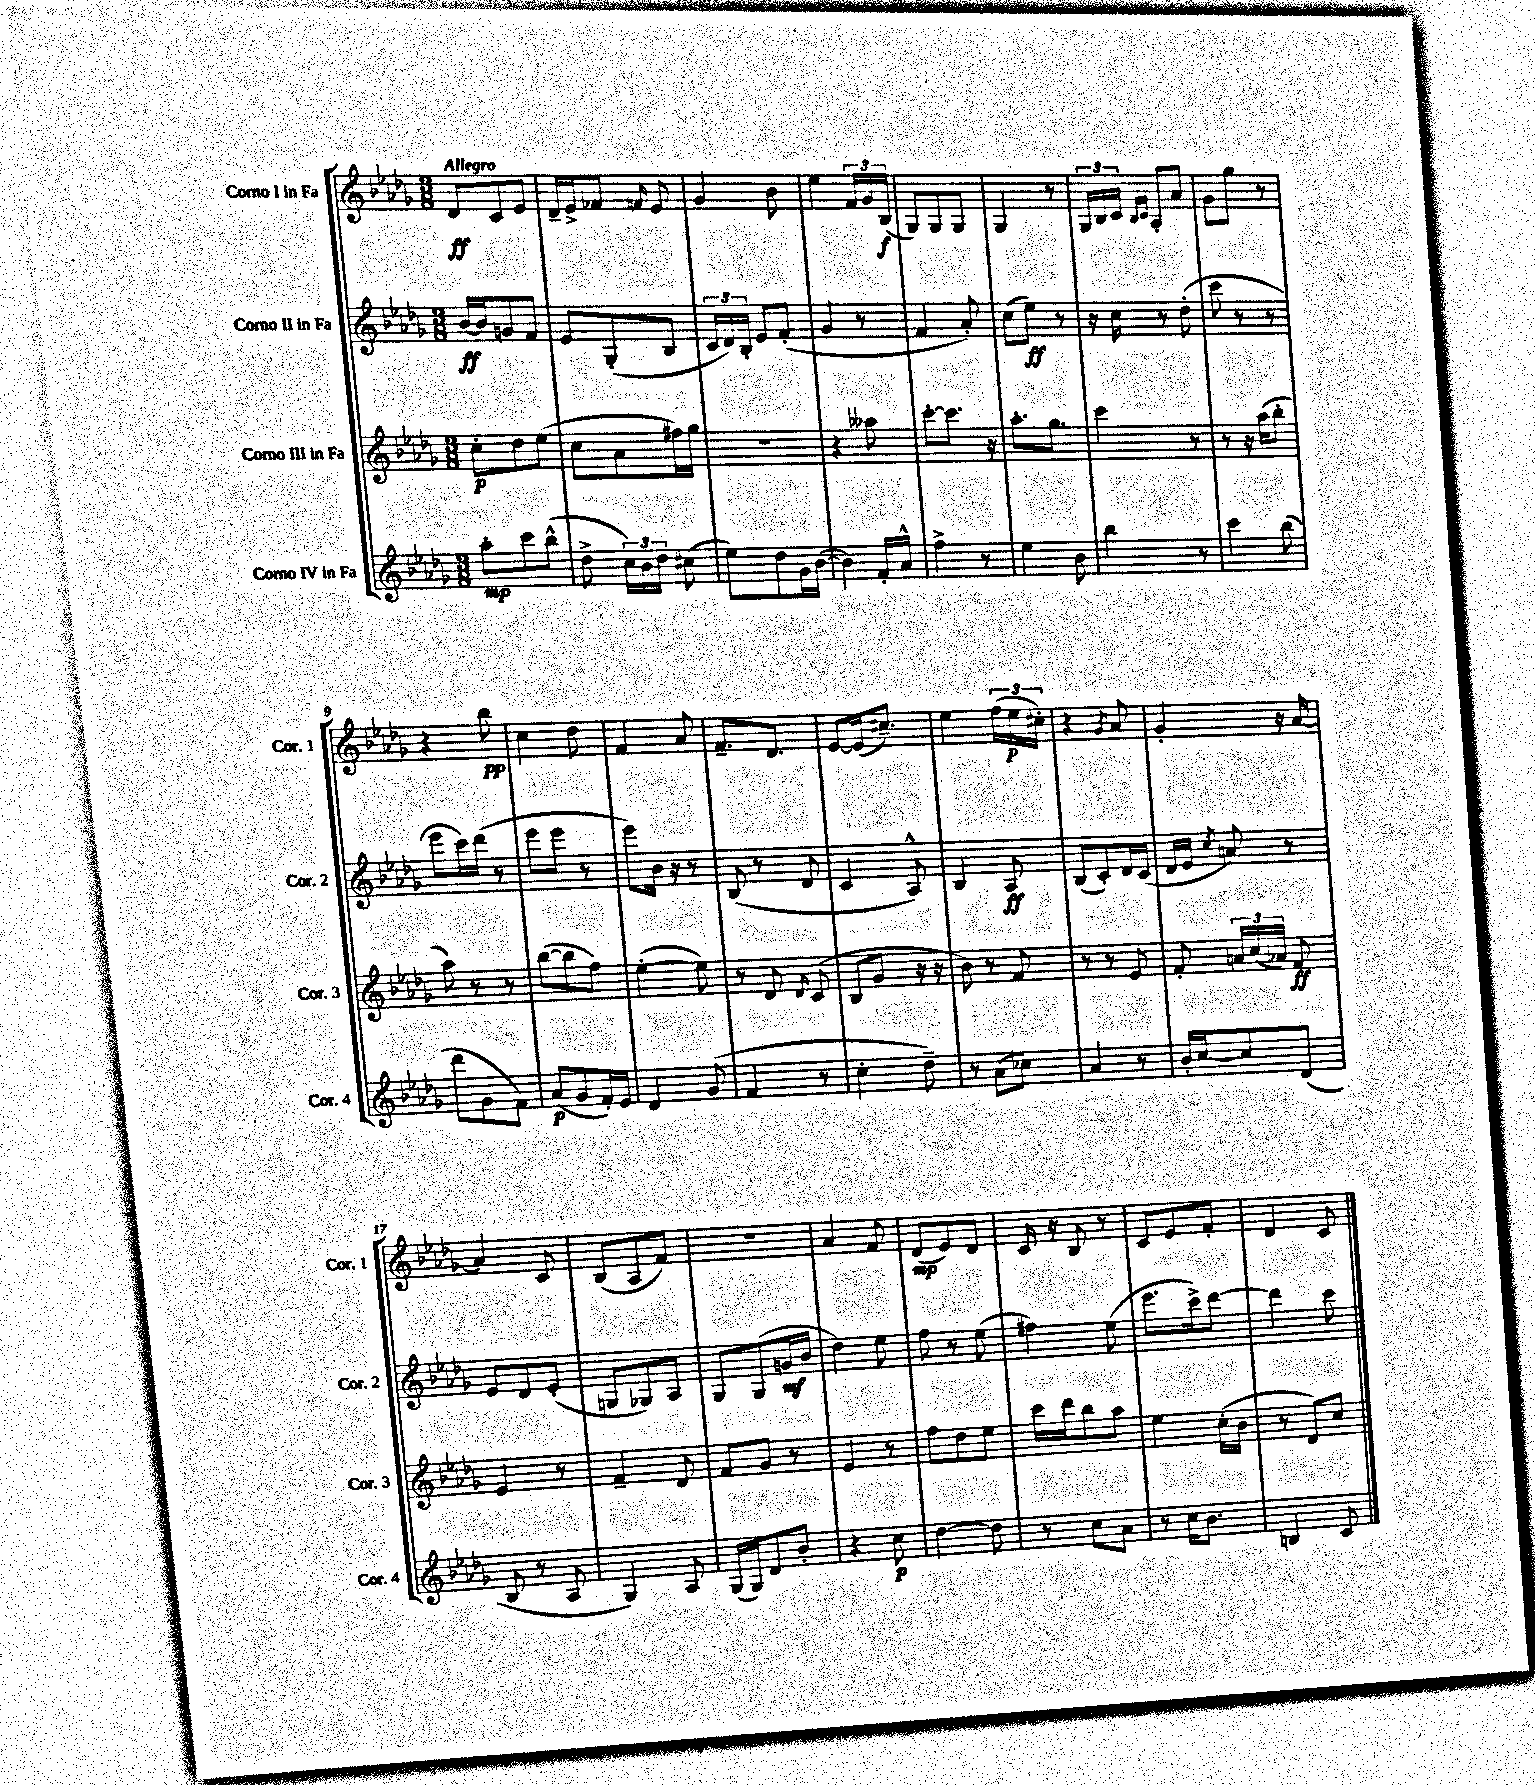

**kern	**kern	**kern	**kern
*staff4	*staff3	*staff2	*staff1
*clefG2	*clefG2	*clefG2	*clefG2
*k[b-e-a-d-g-]	*k[b-e-a-d-g-]	*k[b-e-a-d-g-]	*k[b-e-a-d-g-]
*M3/8	*M3/8	*M3/8	*M3/8
8aa-'\L	8cc'\L	[16b-/LL	8d-/L
.	.	16b-/]J	.
8ccc\	8dd-\	8g/	8c/
(8bb-^^\J	(8ee-\J	8f/J	8e-/J
=	=	=	=
8dd-^\	8cc\L	8e-/L	16d-~/LL
.	.	.	16e-^/J
24cc\LL)	8a-\	(8G-'/	8f-/J
24b-\	.	.	.
24dd-\JJ	.	.	.
.	.	.	16qqf/
(8cc#\	16ff#\L)	8B-/J	8e-/
.	16gg-\JJ	.	.
=	=	=	=
8ee-\L)	4.r	24c/LL	4g-/
.	.	24d-/)	.
.	.	24B-'/JJ	.
8dd-\	.	8e-/L	.
16g-\L	.	(8f'/J	8b-\
([16b-\JJ	.	.	.
=	=	=	=
4b-\])	4r	4g-/	4ee-\
16f'/LL	8aa--\	8r	24f/LL
.	.	.	24g-/
16a-^^/JJ	.	.	.
.	.	.	(24B-/JJ
=	=	=	=
4ff^\	[8ccc'\L	4f/	8G-/L)
.	8.ccc\]J	.	8G-/
8r	.	8a-'/)	8G-/J
.	16r	.	.
=	=	=	=
4ee-\	8.aa-'\L	(8cc\L	4G-/
.	.	8ee-\J)	.
.	8.gg-\J	.	.
8b-\	.	8r	8r
=	=	=	=
4bb-\	4ccc\	16r	24G-/LL
.	.	.	24B-/
.	.	16cc\	.
.	.	.	24c/JJ
.	.	.	16qqB-/LL
.	.	.	16qqc/JJ
.	.	8r	8A-'/L
8r	8r	(8dd-'\	8a-/J
=	=	=	=
4ccc\	8r	8ccc\	8g-\L
.	16r	8r	8gg-\J
.	(16aa-\LK	.	.
(8bb-\	8bb-'\J	8r	8r
=	=	=	=
8ddd-\L	8aa-\)	8eee-\L	4r
8g-\	8r	16ccc\L)	.
.	.	(16ddd-\JJ	.
8f\J)	8r	8r	8bb-\
=	=	=	=
(8a-/L	([8bb-\L	8eee-\L	4cc\
8g-/	8bb-\]	8eee-\J	.
16f'/L)	8ff\J)	8r	8dd-\
16e-/JJ	.	.	.
=	=	=	=
4d-/	([4ee-'\	8eee-\L)	4f/
.	.	16b-\Jk	.
.	.	16r	.
(8g-/	8ee-\])	8r	8a-/
=	=	=	=
4f/	8r	(8B-/	8.f~/L
.	8d-/	8r	.
.	.	.	8.d-/J
.	16qqd-/	.	.
8r	(8c/	8d-/	.
=	=	=	=
4cc'\	8B-/L	4c/	[8e-/L
.	8g-/J	.	(16e-/]k
.	.	.	8.cc#~/J)
8dd-~\)	16r	8A-^^/)	.
.	16r	.	.
=	=	=	=
8r	8b-\)	4B-/	4ee-\
(8a-\L	8r	.	.
8cc-\J)	8f/	8A-/	(24ff\LL
.	.	.	24ee-\
.	.	.	24cc#'\JJ)
=	=	=	=
4a-/	8r	(8B-/L	4r
.	8r	8c'/)	.
.	.	.	8qg-/
8r	8e-/	16d-/L	8a-/
.	.	(16c/JJ	.
=	=	=	=
16b-'/LL	8f'/	16d-/LL	4g-'/
[16cc/J	.	16e-/JJ	.
.	.	8qcc/	.
8cc/]	24a/LL	8a/)	.
.	(24cc/	.	.
.	24a-/JJ)	.	.
(8d-/J	8f/	8r	16r
.	.	.	[16a-/
=	=	=	=
8B-/	4e-/	8e-/L	4a-/]
8r	.	8d-/	.
8A-/	8r	(8e-'/J	8c/
=	=	=	=
4G-/)	4f~/	8G/L	(8B-/L
.	.	8G-/)	8A-/
8A-/	8d-/	8A-/J	8f/J)
=	=	=	=
(16G-/LL	8f/L	8G-/L	4.r
16G-/J)	.	.	.
8d-/	8g-/J	(8G-/	.
8b-'/J	8r	16g/L	.
.	.	16b-/JJ	.
=	=	=	=
4r	4e-/	4dd-\)	4a-/
8cc\	8r	8ee-\	8f/
=	=	=	=
[4dd-\	8ff\L	8ff\	(8d-/L
.	8dd-\	8r	8e-/)
8dd-\]	8ee-\J	(8ee-\	8d-/J
=	=	=	=
8r	16ccc\LL	4ff#\)	16c/
.	16ddd-\J	.	16r
8cc\L	8bb-\	.	8B-/
8a-\J	8aa-\J	(8ee-\	8r
=	=	=	=
8r	4ee-\	8.eee-\L	8c/L
16cc\LK	.	.	8e-/
8.b-\J	.	16ccc^\k)	.
.	(16cc'\LL	[8ddd-\J	8f'/J
.	16b-\JJ	.	.
=	=	=	=
4B/	8r	4ddd-\]	4d-/
.	8d-/L)	.	.
8c/	8cc/J	8ccc\	8c/
==	==	==	==
*-	*-	*-	*-
